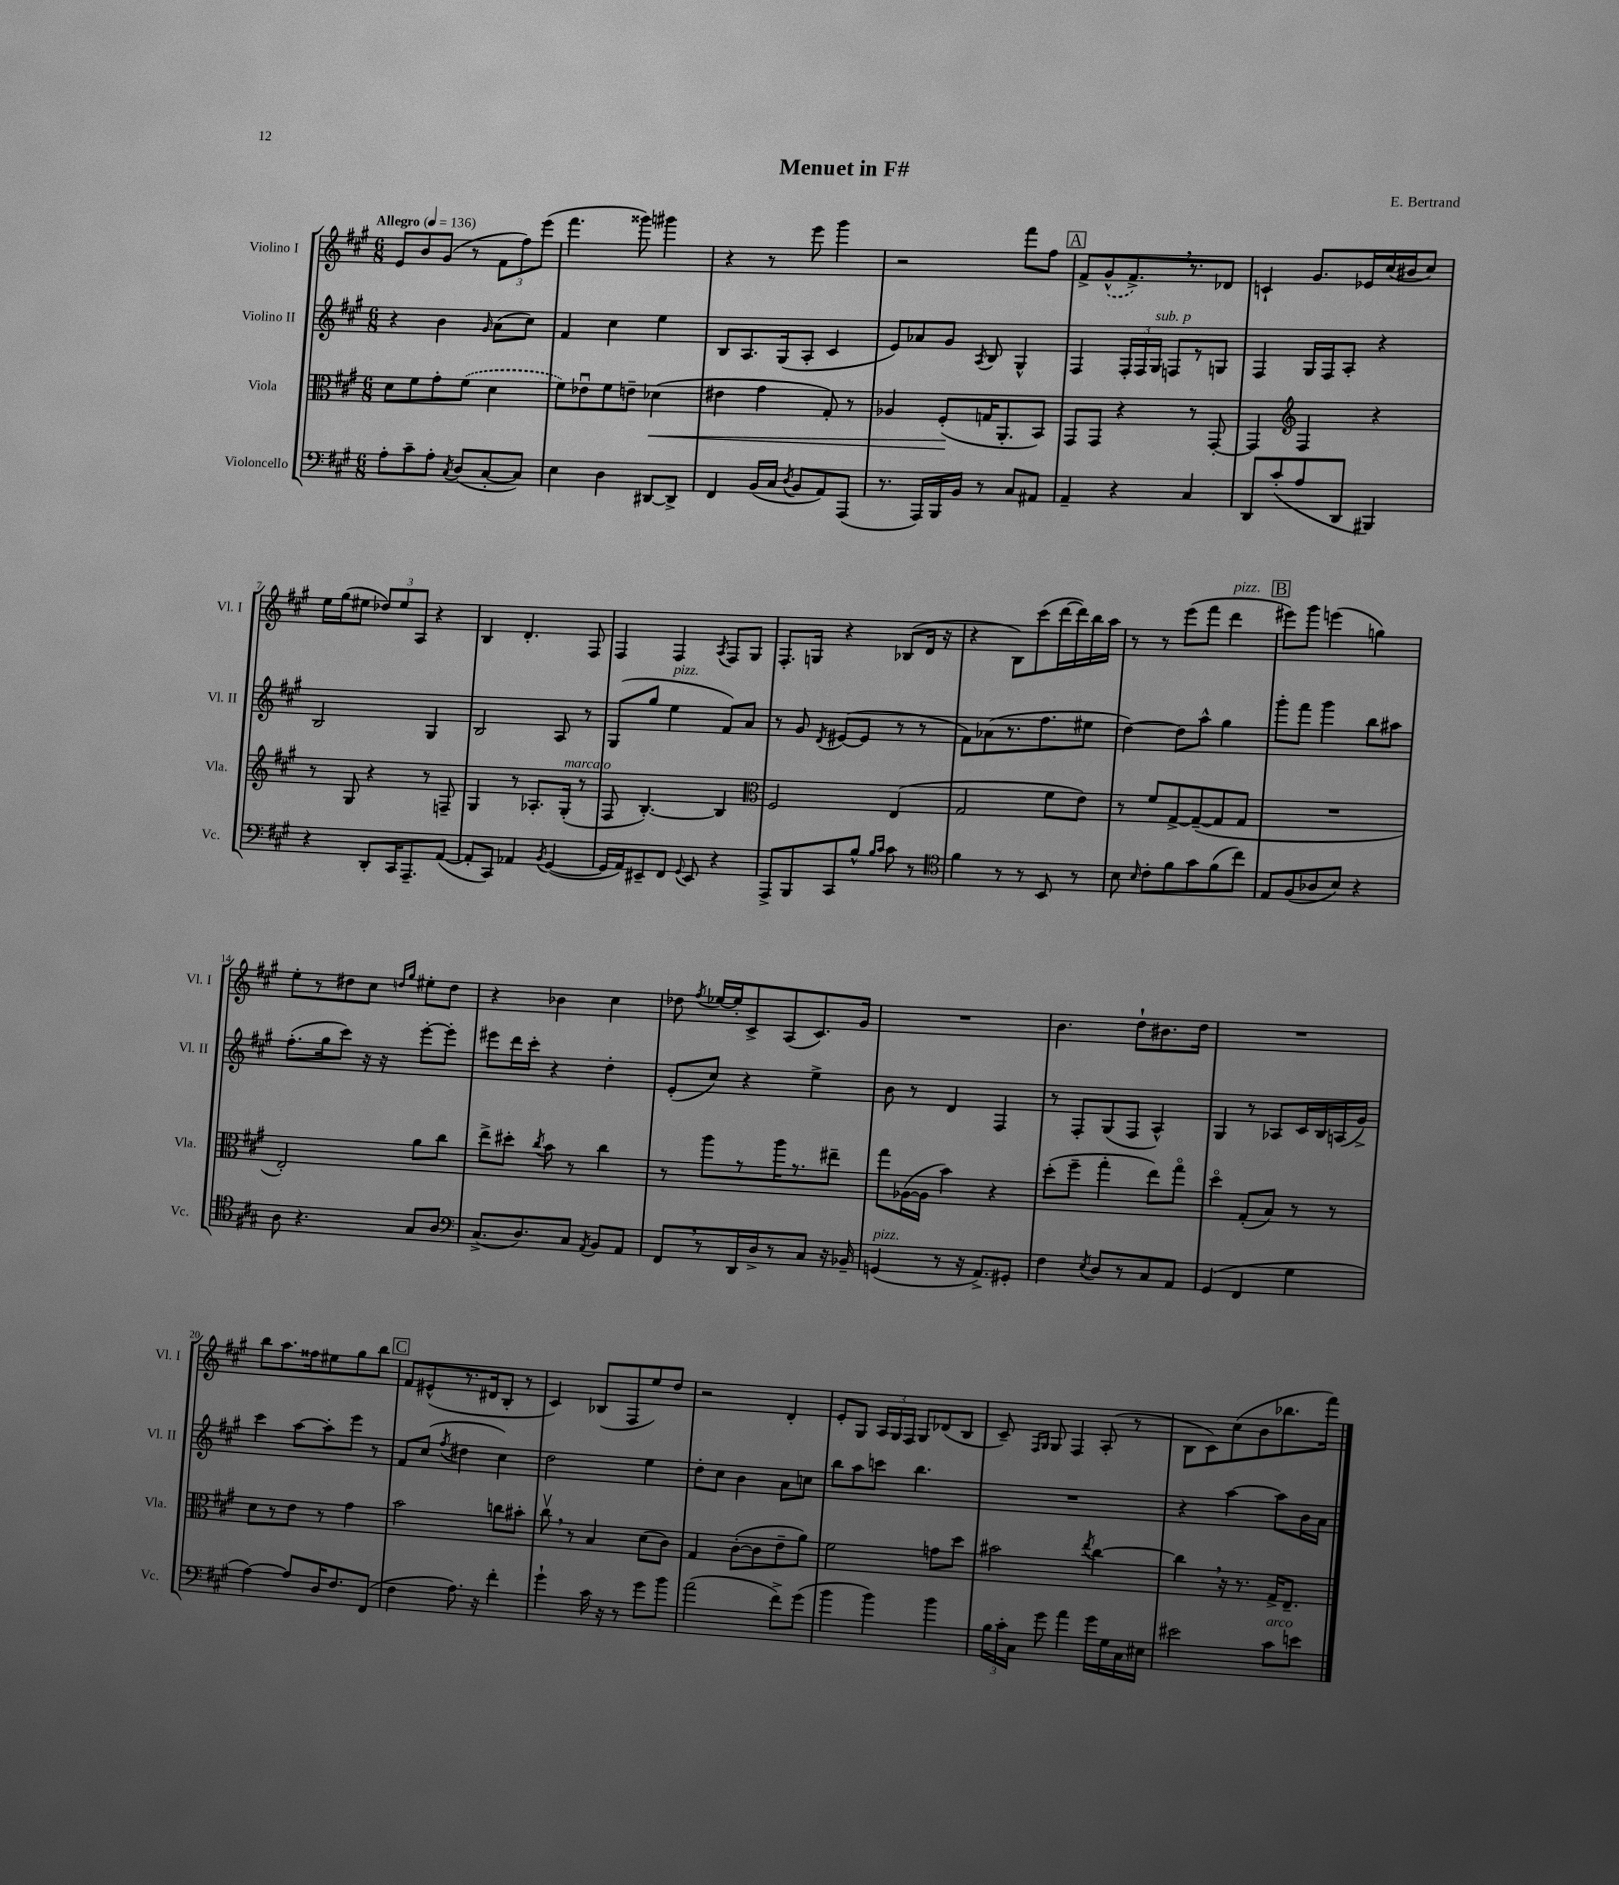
\header { title = "Menuet in F#" composer = "E. Bertrand" }
<<
\new StaffGroup <<
\new Staff = "s0" \with { instrumentName = "Violino I" shortInstrumentName = "Vl. I" } {
    \clef treble \key a \major \numericTimeSignature \time 6/8 \tempo "Allegro" 4 = 136
    \autoBeamOff e'8[ b'8 gis'8]( r8 \tuplet 3/2 { fis'8[ fis''8) e'''8]( } |
    fis'''4. gisis'''8) gis'''4 |
    r4 r8 e'''8 gis'''4 |
    r2 fis'''8[ fis''8] |
    \mark \markup { \box "A" } fis'8[-> \once \slurDashed gis'8-^( fis'8.->) \breathe r8. des'8] |
    c'4-! gis'8.[ ees'16 cis''16( bis'16 cis''8]) |
    e''16[ gis''16( eis''8] \tuplet 3/2 { des''8[) eis''8 a8] } r4 |
    b4 d'4.-. fis8 |
    fis4 fis4 \acciaccatura { a8 } fis8[ gis8] |
    fis8.[-. g16] r4 bes8[( d'16] r16 |
    r4 b8[) cis'''8( d'''16~ d'''16) b''16 a''16] |
    r8 r8 e'''8[( fis'''8] d'''4^\markup { \italic "pizz." } |
    \mark \markup { \box "B" } eis'''8[) gis'''8] e'''4( g''4) |
    e''8[-. r8 dis''8 cis''8] \grace { d''16[ gis''16] } eis''8[-. d''8] |
    r4 bes'4 cis''4 |
    des''8 \acciaccatura { fis''8 } ees''16[~ ees''16-. cis'8-> a8( cis'8.) gis'16] |
    R2. |
    b'4. d''8[-! bis'8. d''16] |
    R2. |
    b''8[ a''8. fisis''16 eis''8 gis''8 b''8] |
    \mark \markup { \box "C" } fis'8[ eis'8-^( r8. dis'16 b8]-. r8 |
    cis'4) bes8[( fis8 e''8) d''8] |
    r2 d'4-. |
    e'8[-. gis8] \tuplet 3/2 { a16[ gis16 fis16] } gis8[ des'8( b8] |
    cis'8--) \grace { fis16[ gis16] } gis8 fis4 a8-.( r8 |
    b8[ cis'8) cis''8( b'8 bes''8. fis'''16]) \bar "|." |
}
\new Staff = "s1" \with { instrumentName = "Violino II" shortInstrumentName = "Vl. II" } {
    \clef treble \key a \major \numericTimeSignature \time 6/8
    \autoBeamOff r4 b'4 \grace { gis'16 } a'8[( cis''8]) |
    fis'4 cis''4 e''4 |
    b8[ a8. gis16( a8]-. cis'4 |
    e'8[) aes'8 gis'8] \acciaccatura { a8 } b8 gis4-^ |
    \mark \markup { \box "A" } fis4 \tuplet 3/2 { fis16[-. fis16 gis16]^\markup { \italic "sub. p" } } f8[ r8 g8] |
    fis4 gis16[ fis16 a8]-. r4 |
    b2 gis4 |
    b2 a8 r8 |
    gis8[( gis''8] e''4^\markup { \italic "pizz." } fis'8[) a'8] |
    r8 gis'8 \acciaccatura { d'8 } eis'8[~( eis'8] r8 r8 |
    fis'8[) aes'8( r8. fis''8. eis''8] |
    d''4~) d''8[ a''8]-^ gis''4 |
    \mark \markup { \box "B" } gis'''8[-. fis'''8] gis'''4 b''8[ ais''8] |
    fis''8.[-.( gis''16 cis'''8]) r16 r16 e'''8[~-. e'''8]-. |
    eis'''8[ d'''16 cis'''16]-. r4 d''4-. |
    e'8[-.( cis''8]) r4 e''4-> |
    b'8 r8 d'4 fis4 |
    r8 fis8[-. gis8( fis8] a4-^) |
    gis4 r8 aes8[ cis'16 b16 a16( gis'16]->) |
    cis'''4 a''8[~ a''8-. e'''8] r8 |
    \mark \markup { \box "C" } fis'8[ cis''8]( \acciaccatura { fis''8 } dis''4 cis''4) |
    d''2 e''4 |
    d''8[-. cis''8] b'4 a'8[ c''8] |
    b''8[ a''8 c'''8] b''4. |
    R2. |
    r4 a''4~ a''8[ b'16 a'16] \bar "|." |
}
\new Staff = "s2" \with { instrumentName = "Viola" shortInstrumentName = "Vla." } {
    \clef alto \key a \major \numericTimeSignature \time 6/8
    \autoBeamOff d'8[ fis'8 gis'8-. \once \slurDashed fis'8]( d'4 |
    fis'8[) ees'8\downbow fis'8 e'8]-- des'4\<( |
    eis'4 gis'4 gis8-.) r8 |
    aes4 fis8[-.\!( g16 a,8.-. b,8]) |
    \mark \markup { \box "A" } gis,8[ gis,8] r4 r8 gis,8~-. |
    gis,4 \clef treble fis4 r4 |
    r8 gis8 r4 r8 f8-- |
    gis4 r8 aes8.[-. gis16]-.^\markup { \italic "marcato" }( r8 |
    fis8 b4.~-.) b4 |
    \clef alto fis2 e4( |
    gis2 fis'8[ e'8]) |
    r8 fis'8[ gis8~-> gis8~--( gis8 gis8] |
    \mark \markup { \box "B" } R2. |
    e2-.) a'8[ cis''8] |
    e''8[-> dis''8]-. \acciaccatura { cis''8 } b'8 r8 cis''4 |
    r8 a''8[ r8 a''16 r8. eis''8]-- |
    gis''8[ aes16~( aes16] b'4) r4 |
    d''8[-.( fis''8]-- gis''4-. e''8[) gis''8]\flageolet |
    d''4\flageolet gis8[-.( b8]) r8 r8 |
    d'8[ r8 e'8] r8 gis'4 |
    \mark \markup { \box "C" } b'2 c''8[ bis'8]-. |
    cis''8\upbow \breathe r8 b4 d'8[( cis'8]) |
    gis4 cis'8[~-.( cis'8 e'8-- a'8]) |
    fis'2 g'8[ d''8] |
    bis'2 \acciaccatura { e''8 } cis''4~ |
    cis''4 \breathe r16 r8. gis16[-> e8.]-- \bar "|." |
}
\new Staff = "s3" \with { instrumentName = "Violoncello" shortInstrumentName = "Vc." } {
    \clef bass \key a \major \numericTimeSignature \time 6/8
    \autoBeamOff a8[-. cis'8-- a8]-. \acciaccatura { cis8 } d8[( cis8~-. cis8]) |
    e4 d4 dis,8[~ dis,8]-> |
    fis,4 b,16[( cis16] \acciaccatura { d8 } b,8[ a,8) a,,8]( |
    r8. a,,16[) b,,16 b,16] r8 cis8[ ais,8] |
    \mark \markup { \box "A" } a,4-- r4 cis4 |
    d,8[ cis'8-.( a8 d,8] bis,,4) |
    r4 d,8[-. cis,16 a,,8.-- a,8]~( |
    a,8[-. cis,8]) aes,4 \acciaccatura { b,8 } gis,4~( |
    gis,16[ a,16) eis,8-- fis,8] \appoggiatura { gis,8 } eis,8 r4 |
    a,,8[-> b,,8 cis,8 b8]-^ \grace { b16[ cis'16] } cis'8 r8 |
    \clef tenor fis'4 r8 r8 b,8 r8 |
    b8 \grace { b16 } cis'8[-. fis'8 gis'8 fis'8( cis''8]) |
    \mark \markup { \box "B" } e8[ fis8( aes8 b8]) r4 |
    a8 r4. gis8[ a8] |
    \clef bass cis8.[->( d8.) cis8] \acciaccatura { a,8 } b,8[ a,8] |
    fis,8[ \breathe r8 d,16 d16-> r8 cis8] r16 bes,16-- |
    g,4^\markup { \italic "pizz." }( r8 r16 a,8.[->) gis,8]-. |
    fis4 \acciaccatura { e8 } d8[ r8 cis8 a,8] |
    gis,4( fis,4 gis4 |
    a4~) a8[ d16 fis8. fis,8]( |
    \mark \markup { \box "C" } fis4 a8.) r16 fis'4-. |
    gis'4-! cis'16 r16 r8 gis'8[ b'8] |
    a'2( fis'8[->) gis'8]( |
    b'4 b'4) b'4 |
    \tuplet 3/2 { b16[ cis'16-. cis16] } gis'8 a'4 gis'16[ gis16 cis16 eis16] |
    eis'2 cis'8[^\markup { \italic "arco" } e'8] \bar "|." |
}
>>
>>
